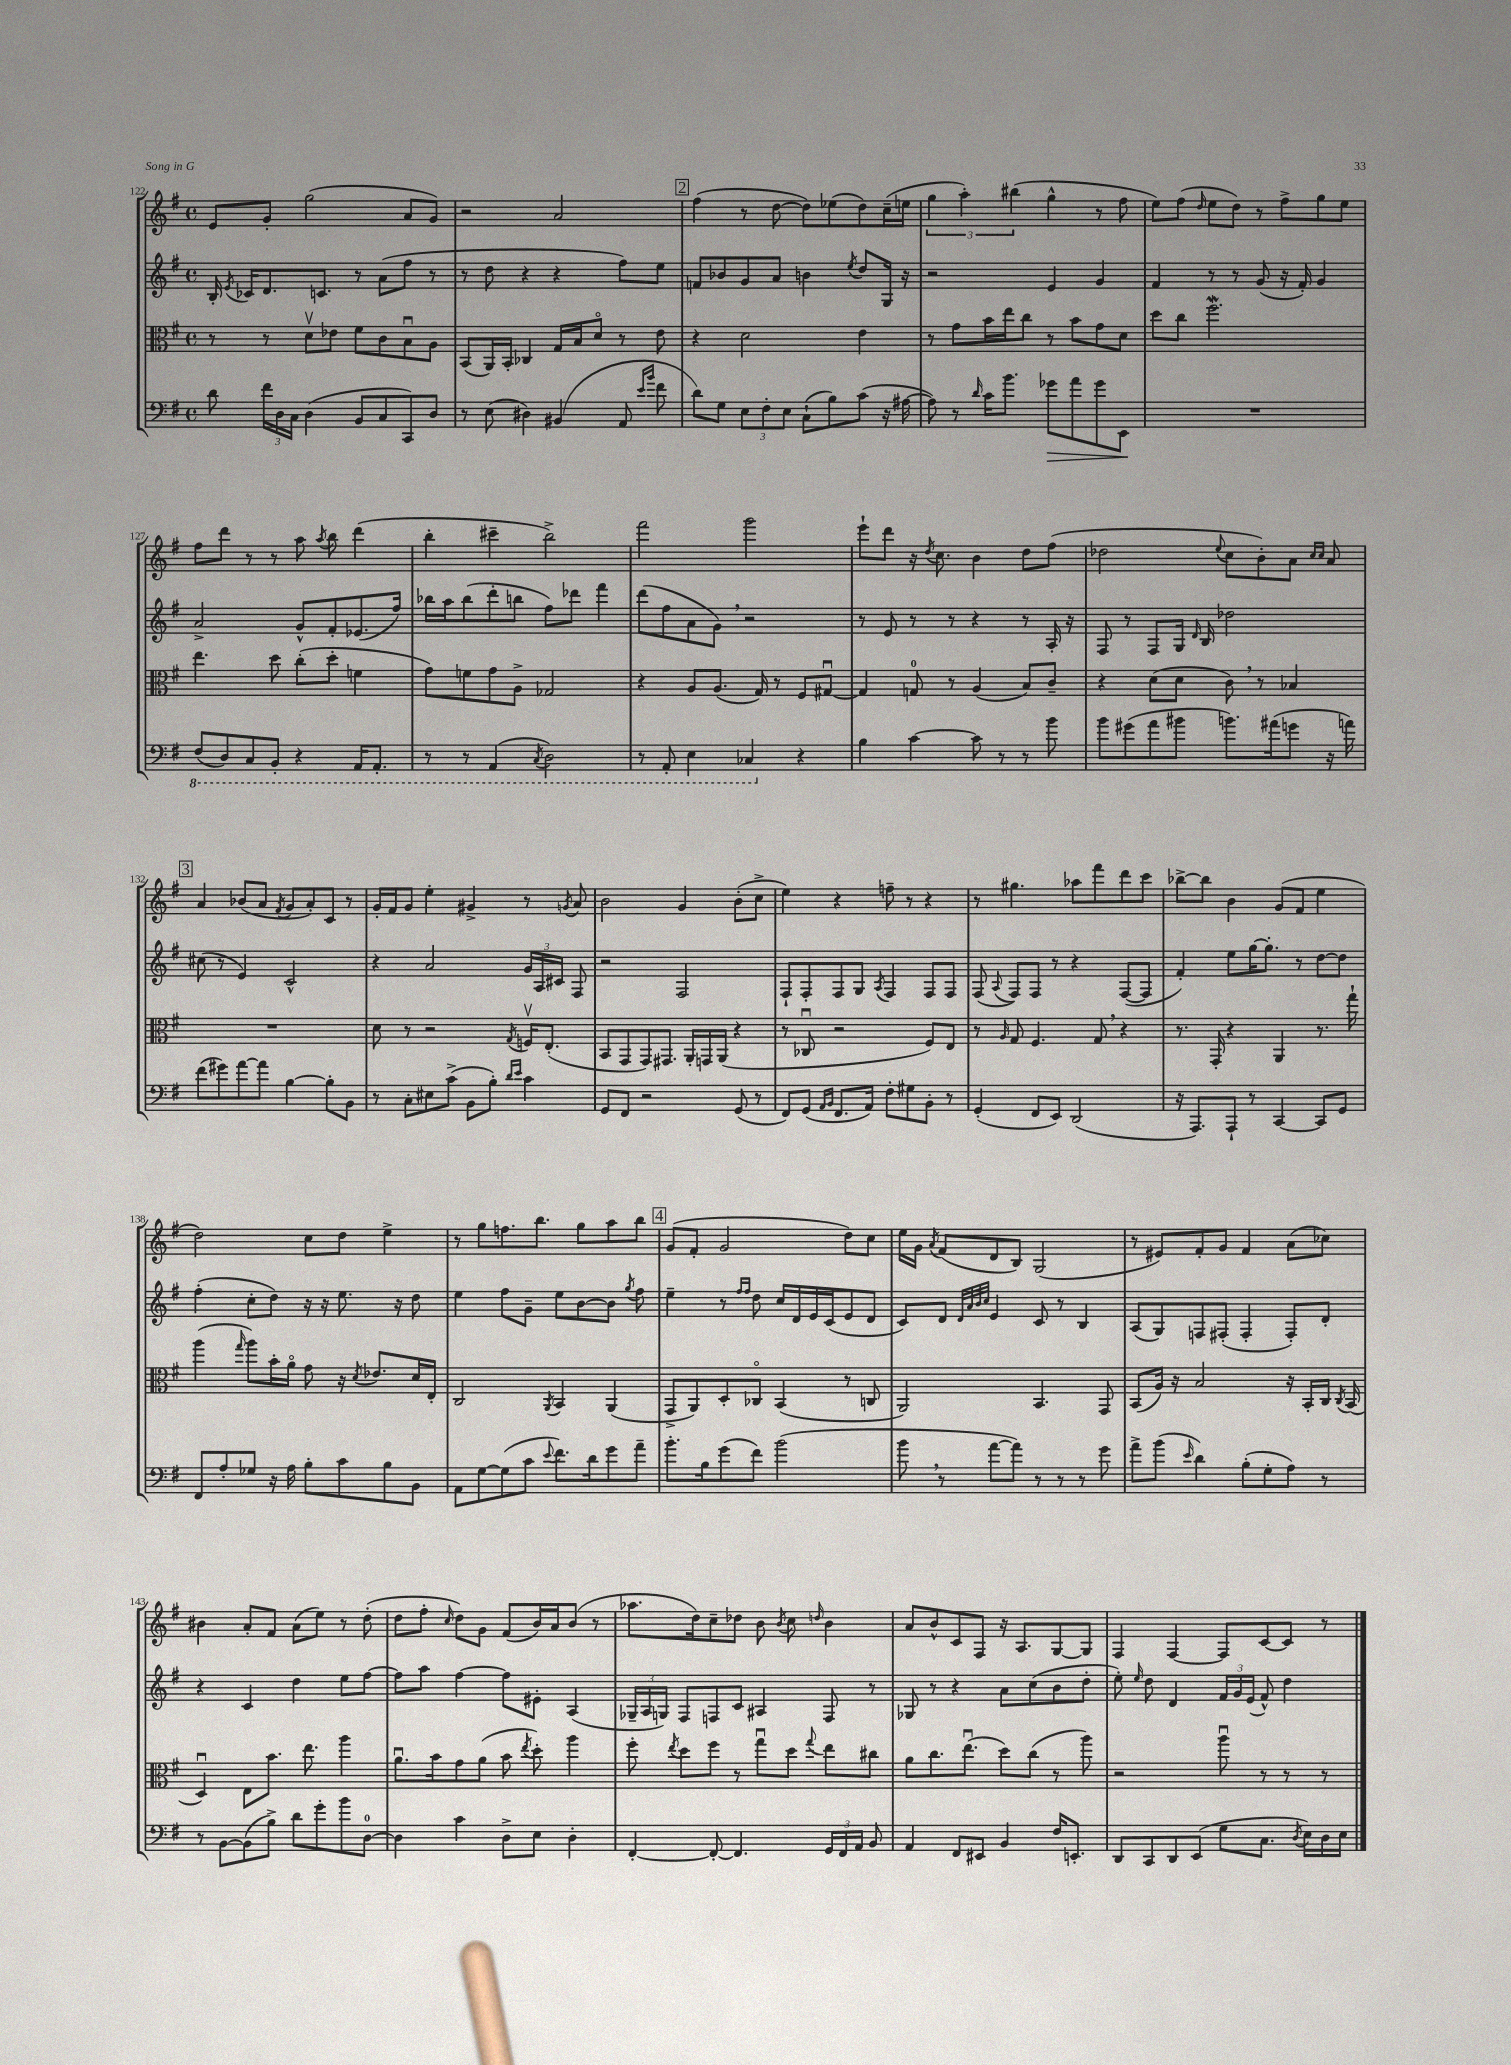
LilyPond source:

<<
\new StaffGroup <<
\new Staff = "s0" {
    \clef treble \key g \major \defaultTimeSignature \time 4/4
    \autoBeamOff e'8[ g'8]-. g''2( a'8[ g'8]) |
    r2 a'2 |
    \mark \markup { \box "2" } fis''4( r8 d''8~ d''8[) ees''8( d''8) c''16--( e''16] |
    \tuplet 3/2 { g''4 a''4-.) bis''4( } g''4-^ r8 fis''8 |
    e''8[) fis''8]( \grace { d''16 } e''8[ d''8]) r8 fis''8[-> g''8 e''8] |
    fis''8[ d'''8] r8 r8 a''8 \acciaccatura { a''8 } b''8 d'''4( |
    b''4-. cis'''4-- b''2->) |
    fis'''2 g'''2 |
    e'''8[-! d'''8] r16 \acciaccatura { d''8 } c''8. b'4 d''8[ fis''8]( |
    des''2 \appoggiatura { e''8 } c''8[ b'8-.) a'8] \grace { c''16[ c''16] } a'8 |
    \mark \markup { \box "3" } a'4 bes'8[( a'8] \acciaccatura { fis'8 } g'8[ a'8-.) c'8] r8 |
    g'16[-. fis'16 g'8] e''4-. gis'4-> r8 \acciaccatura { g'8 } a'8 |
    b'2 g'4 b'8[-.( c''8]-> |
    e''4) r4 f''8-- r8 r4 |
    r8 gis''4. aes''8[ fis'''8 d'''8 c'''8] |
    bes''8[~-> bes''8] b'4 g'8[( fis'8] e''4 |
    d''2) c''8[ d''8] e''4-> |
    r8 g''8[ f''8. b''8.] g''8[ a''8 b''8] |
    \mark \markup { \box "4" } g'8[( fis'8]-. g'2 d''8[) c''8] |
    e''16[ g'16] \acciaccatura { a'8 } fis'8[( d'8 b8]) g2( |
    r8 eis'8[) fis'8-. g'8] fis'4 a'8[( ces''8]) |
    bis'4 a'8[-. fis'8] a'8[( e''8]) r8 d''8-.( |
    d''8[ fis''8]-. \grace { c''16 } d''8[) g'8] fis'8[( b'16) a'16 b'8]( r8 |
    aes''8.[ d''16) c''8-- des''8] b'8 \acciaccatura { b'8 } c''8 \grace { d''16 } b'4 |
    a'8[ b'8-^ c'8 fis8] r16 a8.[ g8~ g8] |
    fis4 fis4~ fis8[ c'8~ c'8] r8 \bar "|." |
}
\new Staff = "s1" {
    \clef treble \key g \major \defaultTimeSignature \time 4/4
    \autoBeamOff b16-. \acciaccatura { e'8 } ces'16[ d'8. c'8.] r8 a'8[( fis''8] r8 |
    r8 d''8 r4 r4 fis''8[) e''8] |
    \mark \markup { \box "2" } f'8[ bes'8 g'8 a'8] b'4 \acciaccatura { e''8 } d''8[ g16] r16 |
    r2 e'4 g'4 |
    fis'4 r8 r8 g'8( r16 fis'16-.) g'4 |
    a'2-> g'8[-^ fis'8-. ees'8.( fis''16]) |
    bes''16[ a''16 bes''8( d'''8-. b''8] fis''8[) des'''8] fis'''4 |
    d'''8[( fis''8 a'8 g'8]) \breathe r2 |
    r8 e'8 r8 r8 r4 r8 a16-. r16 |
    fis8 r8 fis8[ g16] \grace { d'16 } b16 des''2 |
    \mark \markup { \box "3" } cis''8( r8 e'4) c'2-^ |
    r4 a'2 \tuplet 3/2 { g'16[ a16 cis'16] } fis8 |
    r2 fis2 |
    fis8[-! fis8-. fis8 g8] \acciaccatura { a8 } fis4 fis8[ fis8] |
    fis8( \appoggiatura { a8 } fis8[) fis8] r8 r4 fis8[~( fis8] |
    fis'4-.) e''8[ g''16~ g''8.]-. r8 d''8[~ d''8] |
    fis''4-.( c''8[-. d''8]) r16 r16 e''8. r16 d''8 |
    e''4 fis''8[ g'8]-- e''8[ b'8~ b'8] \acciaccatura { g''8 } fis''8 |
    \mark \markup { \box "4" } e''4-- r8 \grace { fis''16[ fis''16] } d''8 c''16[ d'16 e'16 c'16( e'8 d'8] |
    c'8[) d'8] \grace { d'32[ a'32 b'32 c''32] } e'4 c'8 r8 b4 |
    a8[( g8) f8 fis8]-.( fis4-. fis8[-.) d'8]-. |
    r4 c'4 d''4 e''8[ fis''8]~ |
    fis''8[ a''8] fis''4~ fis''8[ eis'8]-. a4( |
    \tuplet 3/2 { ges16[-- a16 g16]) } fis8[ f8 c'8] ais4 f8 r8 |
    ges8 r8 r4 a'8[ c''8( b'8 d''8]-. |
    e''8-.) \grace { e''16 } d''8 d'4 \tuplet 3/2 { fis'16[ g'16 e'16]( } fis'8-^) d''4 \bar "|." |
}
\new Staff = "s2" {
    \clef alto \key g \major \defaultTimeSignature \time 4/4
    \autoBeamOff r8 r8 d'8[\upbow ees'8] fis'8[ c'8 b8\downbow a8] |
    b,8[( a,16) b,16]-. ces4 g16[ b16 d'8]\flageolet r8 e'8 |
    \mark \markup { \box "2" } r4 d'2 e'4 |
    r8 g'8[ b'16 e''16 c''8] r8 b'8[ g'8 d'8] |
    d''8[ c''8] fis''2.\mordent |
    e''4. d''8 c''8[-.( d''8]-. f'4 |
    g'8[) f'8 g'8 a8]-> ges2 |
    r4 a8[ a8.]( g16) r8 fis8[ gis8]~\downbow |
    gis4 g8-0 r8 a4( b8[) c'8]-- |
    r4 d'8[( d'8] c'8) \breathe r8 bes4 |
    \mark \markup { \box "3" } R1 |
    d'8 r8 r2 \acciaccatura { g8 } f16[\upbow e8.]-.( |
    b,8[ g,8 g,8) gis,8.] a,16[-. g,16 a,16]( r4 |
    r8 ces8\downbow r2 fis8[) e8] |
    r8 \grace { a16 } g8 fis4. g8 \breathe r4 |
    r8. g,16-. r4 a,4 r8. g''16-! |
    a''4( \grace { g''16 } a''8[) b'16-. a'16]\flageolet g'8 r16 \acciaccatura { d'8 } ees'8.[ d'16 e16]-. |
    c2 \acciaccatura { a,8 } b,4 a,4( |
    \mark \markup { \box "4" } g,8[-> a,8) d8-. ces8]\flageolet b,4( r8 c8 |
    a,2) b,4. g,8 |
    b,8[( a16]) r16 b2 r16 b,16[-. c16] \acciaccatura { c8 } b,16( |
    d4\downbow) e8[ b'8.] e''8. a''4 |
    a'8.[\downbow b'16 g'8 a'8]( b'8 \acciaccatura { e''8 } d''8-.) a''4 |
    fis''8-. \acciaccatura { e''8 } d''8[ fis''8] r8 g''8[\downbow d''8] \appoggiatura { g''8 } e''8[ cis''8] |
    a'8[ c''8. e''8.]\downbow( d''8[) c''8]( r8 a''8) |
    r2 a''8\downbow r8 r8 r8 \bar "|." |
}
\new Staff = "s3" {
    \clef bass \key g \major \defaultTimeSignature \time 4/4
    \autoBeamOff d'8 \tuplet 3/2 { fis'16[ d16 c16] } d4( b,8[ c8 c,8) d8] |
    r8 e8( dis4) bis,4( a,8 \grace { e'16[ b'16] } fis'8 |
    \mark \markup { \box "2" } d'8[) g8] \tuplet 3/2 { e8[ fis8-. e8] } c8[-!( b8) c'8]( r16 ais16~ |
    ais8) r8 \grace { d'16 } c'16[ b'8.] ges'8[\> a'8 ges'8 e,8]\! |
    R1 |
    \ottava #-1 fis,8[( d,8) c,8 b,,8]-. r4 a,,16[ a,,8.]-. |
    r8 r8 a,,4( \acciaccatura { c,8 } d,2) |
    r8 a,,8-. e,4 ces,4 \ottava #0 r4 |
    b4 c'4~ c'8 r8 r8 b'8 |
    b'8[ gis'8( a'8 bis'8] b'8.[) ais'16( g'8] r16 a'16) |
    \mark \markup { \box "3" } fis'8[( gis'8) a'8~ a'8] b4~ b8[-. b,8] |
    r8 c8[-. eis8 c'8]->( b,8[ b8]-.) \grace { d'16[ e'16] } c'4 |
    g,8[ fis,8] r2 g,8( r8 |
    fis,8[) g,8]( \grace { a,16[ b,16] } fis,8.[ a,16]) fis8[-. gis8 b,8]-. r8 |
    g,4-.( fis,8[ e,8]) d,2( |
    r16 a,,8.[) a,,8]-! r8 c,4~ c,8[ g,8] |
    fis,8[ a8-. ges8] r16 a16 b8[-. c'8 b8 b,8] |
    a,8[ g8~ g8( c'8] \appoggiatura { e'8 } fis'8.[) d'16 g'8 a'8]-- |
    \mark \markup { \box "4" } b'8.[-. b16 g'8( fis'8]) b'2( |
    b'8 \breathe r8 a'8[~ a'8]) r8 r8 r8 g'8 |
    a'8[-> b'8]( \grace { e'16 } d'4) b8[-.( g8-. a8]) r8 |
    r8 b,8[~ b,8( b8]->) d'8[ g'8-. b'8 d8]-0~ |
    d4 c'4 d8[-> e8] d4-. |
    fis,4~-. fis,8~-. fis,4. \tuplet 3/2 { g,16[ fis,16 a,16] } b,8 |
    a,4 fis,8[ eis,8] b,4 fis16[ e,8.]-. |
    d,8[ c,8 d,8 e,8]( g8[ c8.] \acciaccatura { d8 } e16[) d16 e16] \bar "|." |
}
>>
>>
\layout { \context { \Score currentBarNumber = #122 } }
